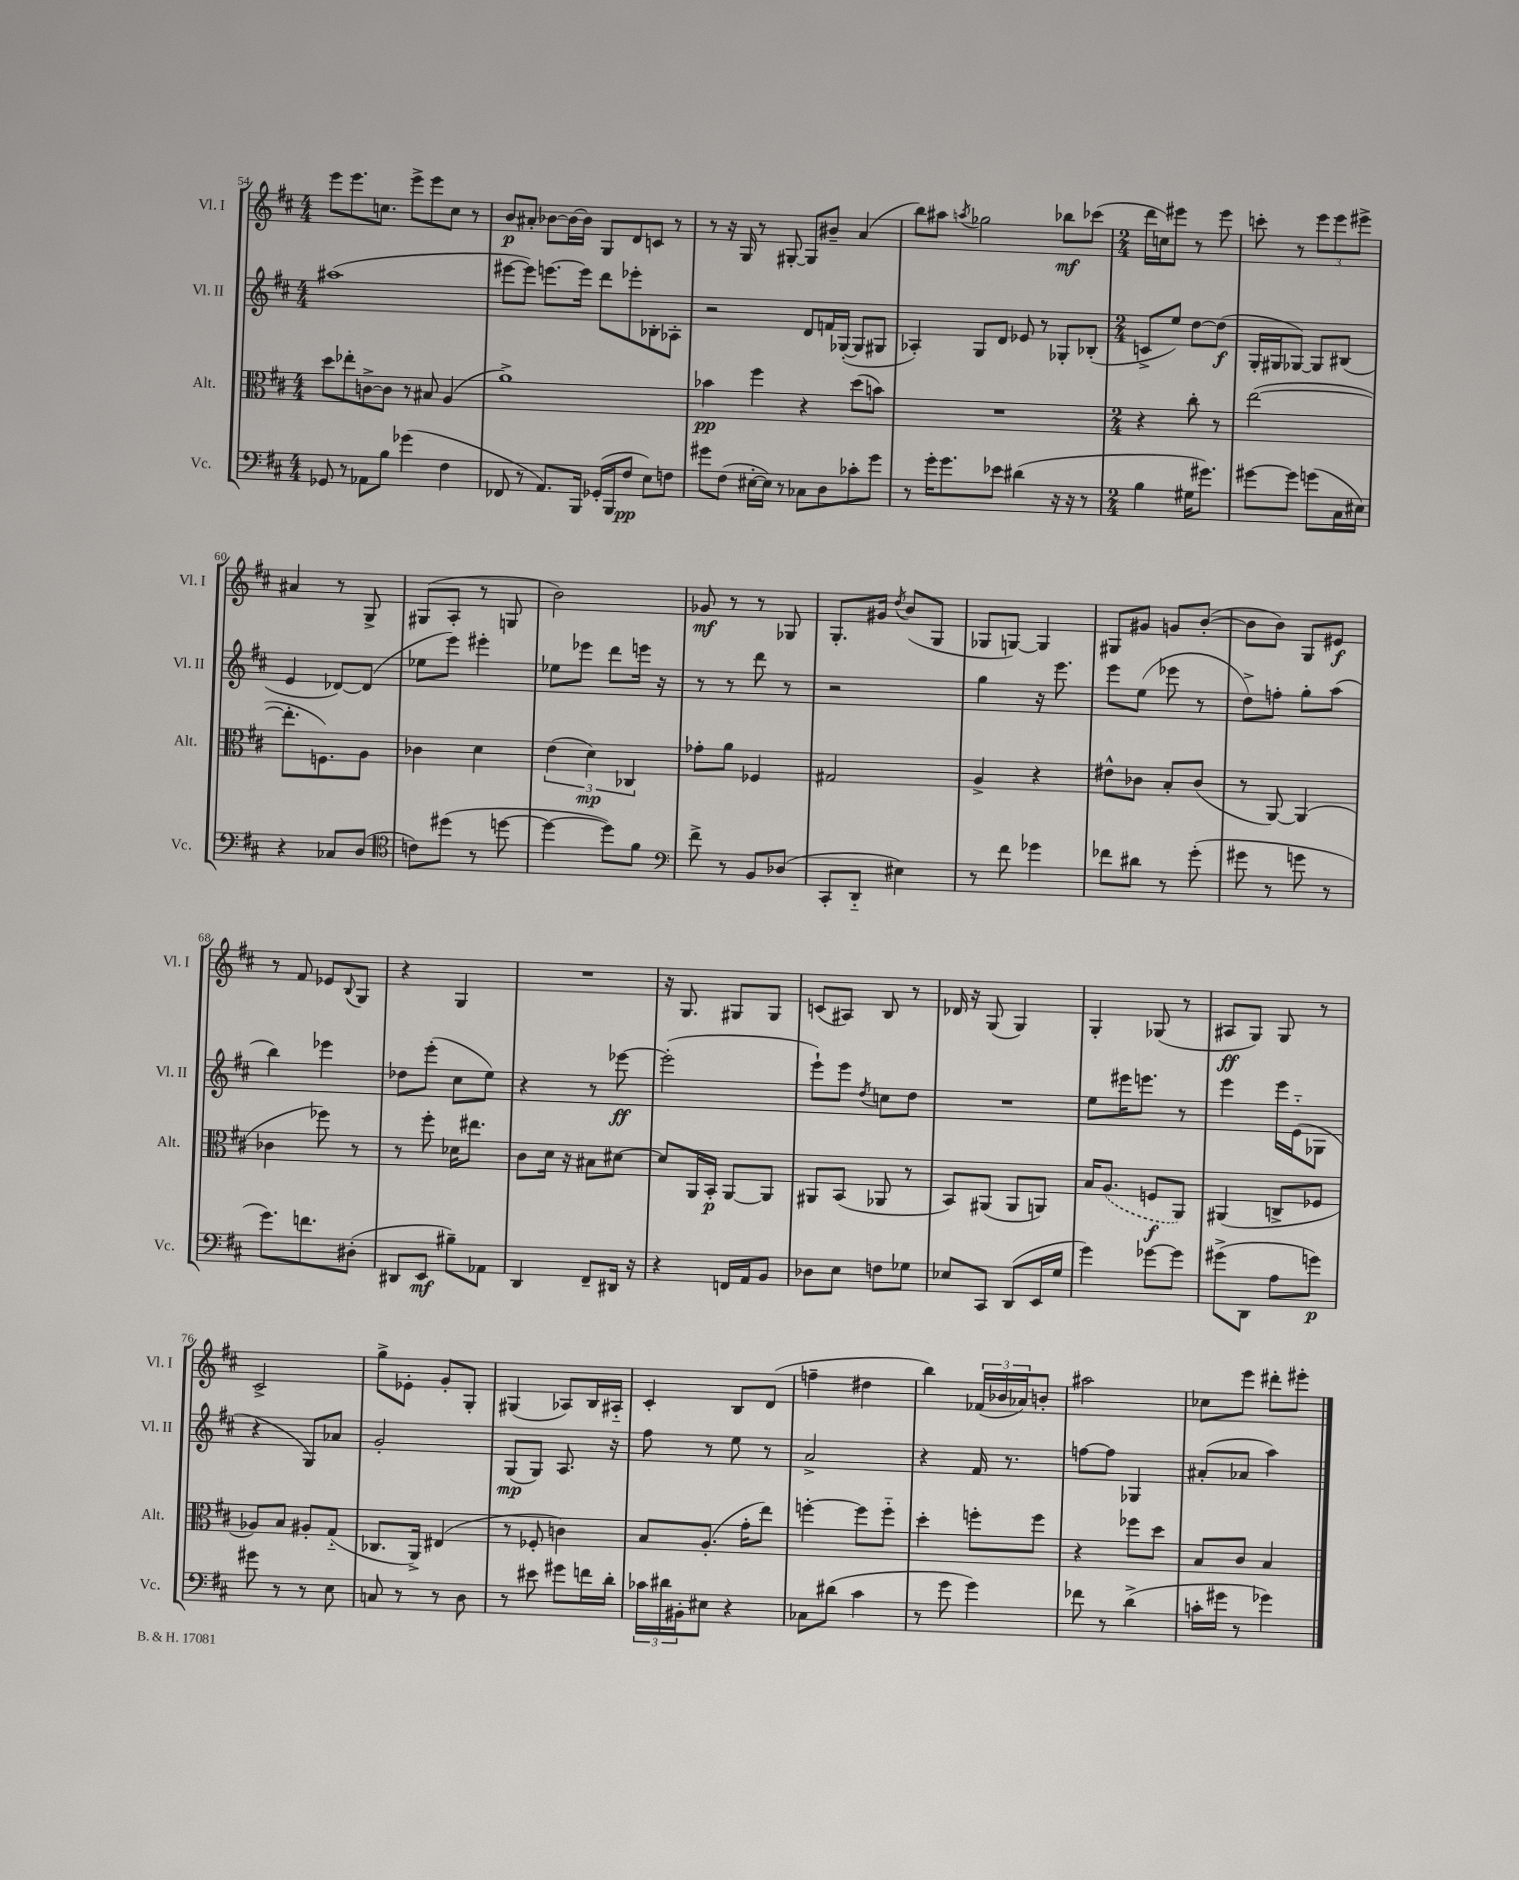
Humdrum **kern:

**kern	**kern	**kern	**kern
*staff4	*staff3	*staff2	*staff1
*clefF4	*clefC3	*clefG2	*clefG2
*k[f#c#]	*k[f#c#]	*k[f#c#]	*k[f#c#]
*M4/4	*M4/4	*M4/4	*M4/4
8GG-	8dd	(1aa#	8eee
8r	8ee-'	.	8.eee
8AA-	[8c^	.	.
.	.	.	8.cc
8B	8c]	.	.
(4g-	8r	.	8eee^
.	8B#	.	8eee
4F#	(4A	.	8cc
.	.	.	8r
=	=	=	=
8FF-	1a^)	[8eee#	8b
8r	.	8eee#])	8a#'
8.AA)	.	[8.eee	[8b-
.	.	.	16b-_
16BBB	.	16eee]	16b-]
(16GG-'	.	8ddd	8G
16BBB	.	.	.
8F#	.	8eee-'	8d
8E)	.	8B-'	8c
8F	.	8A-'	8r
=	=	=	=
8g#	4b-	2r	8r
(8F#	.	.	16r
.	.	.	16G
[16E#'	4ff#	.	8r
16E#])	.	.	.
8r	.	.	[8G#'
8C-	4r	8d	8G#]
8D	.	16f	8b#~
.	.	([16G-'	.
8c-'	(8dd	8G-]	(4a
8g#	8b)	8G#	.
=	=	=	=
8r	1r	4A-')	8bb)
16g'	.	.	8aa#
8.g	.	.	.
.	.	.	8qaa
.	.	8G	2gg-
8e-	.	8d	.
(4d#	.	8e-	.
.	.	8r	.
16r	.	8G-'	8bb-
16r	.	.	.
8r	.	(8B-'	(8ccc-
=	=	=	=
*M2/4	*M2/4	*M2/4	*M2/4
4B	4r	8c^	16ddd
.	.	.	16cc)
.	.	8ee)	8eee#
16G#	8cc#'	[8dd	8r
8.g#)	.	.	.
.	8r	(8dd]	8eee#
=	=	=	=
[8g#	([2ee	16G'	8ccc'
.	.	16G#	.
8g#]	.	[8G-)	8r
(8g	.	8G-]	12eee
.	.	.	12eee
16C#	.	(8B#	.
.	.	.	12eee#^
16E#)	.	.	.
=	=	=	=
4r	8.ee']	4e	4a#
.	8.F)	.	.
8C-	.	[8d-)	8r
(8D	8A	(8d-]	8G^
=	=	=	=
*clefC4	*	*	*
8c)	4c-	8ee-	(8G#
(8dd#	.	8eee)	8A'
8r	4d	4eee#'	8r
[8dd	.	.	8G
=	=	=	=
4dd_	(6e	8ee-	2b)
.	.	8eee-	.
.	6d)	.	.
8dd])	.	8ddd	.
.	6C-	.	.
8f#	.	16eee	.
.	.	16r	.
=	=	=	=
*clefF4	*	*	*
8f#^	8g-'	8r	8g-
8r	8a	8r	8r
8BB	4F-	8ddd	8r
(8D-	.	8r	8G-
=	=	=	=
8CC#'	2G#	2r	8.G'
8DD'~	.	.	.
.	.	.	16g#
.	.	.	8qdd
4E#)	.	.	(8b
.	.	.	8G
=	=	=	=
8r	4A^	4gg	8G-
8f#	.	.	[8G)
4g-	4r	16r	4G]
.	.	8.eee	.
=	=	=	=
8f-	8e#^^	8eee	8G#
8d#	8c-	(8ee	8g#
8r	8B'	8eee-	8g
(8g'	(8c-	8r	([8b'
=	=	=	=
8g#	8r	8dd^)	8b]
8r	[8AA)	8ff'	8b)
8g	(4AA]	8gg'	8G
8r	.	(8aa	8e#
=	=	=	=
8.g)	4c-	4bb)	8r
.	.	.	8f#
8.f	.	.	.
.	8ff-)	4eee-	8e-
.	.	.	8qqB
(8D#'	8r	.	8G
=	=	=	=
8DD#	8r	8dd-	4r
8EE	8ff#'	(8eee'	.
8B#~)	16d-	8cc#	4G
.	8.ee#	.	.
8AA-	.	8ee)	.
=	=	=	=
4DD	8c#	4r	2r
.	16d	.	.
.	16r	.	.
8FF#~	8B#	8r	.
16DD#	[8d#	[8eee-	.
16r	.	.	.
=	=	=	=
4r	8d#]	(2eee-']	16r
.	.	.	8.G
.	16AA	.	.
.	16BB'	.	.
16FF	[8AA	.	8G#
16AA	.	.	.
8BB	8AA]	.	8G#
=	=	=	=
8D-	8AA#	8eee`)	(8c
8E	(8BB	8eee	8A#)
.	.	8qdd	.
8F	8AA-	8cc	8B
8G-	8r	8dd	8r
=	=	=	=
8E-	8BB)	2r	16d-
.	.	.	16r
8CC#	(8AA#	.	(8G
(8DD	8AA#	.	4G)
16EE	8AA)	.	.
16G	.	.	.
=	=	=	=
4g)	16B	8ee	4G'
.	(8.A	.	.
.	.	16eee#	.
.	.	8.eee	.
[8g-	8F	.	(8G-
8g-]	8AA)	8r	8r
=	=	=	=
(8g#^	(4AA#	4eee	8A#
8DD	.	.	8G)
8A	8C^	16eee	8G
.	.	(16e'~	.
8g)	8F-	8G-	8r
=	=	=	=
8g#	8A-)	4r	2c#^
8r	8B	.	.
8r	8A#'	8G)	.
8E	(8G'~	8a-	.
=	=	=	=
8C	8.C-	2g'	8gg^
8r	.	.	8e-'
.	16AA^)	.	.
8r	(4E#	.	8g'
8D	.	.	8G'
=	=	=	=
8r	8r	(8G	(4G#
8e#	8F-'	8G)	.
8g#	4c)	8.A	8A-)
16f	.	.	16B
16d'	.	16r	16A#'~
=	=	=	=
24c-	8B	8ff#	4c#'
24d#	.	.	.
24BB#'	.	.	.
8E#	(8.A'	8r	.
4r	.	8ee	8B
.	16g'	.	.
.	8ee)	8r	(8d
=	=	=	=
8C-	[4ff'	2a^	4ff~
(8d#	.	.	.
4c#	8ff]	.	4dd#
.	8ff'~	.	.
=	=	=	=
8r	4dd'	4r	4bb)
8g	.	.	.
4g)	8ff'	16f#	(24f-
.	.	.	24b-
.	.	8.r	.
.	.	.	24a-)
.	8ff	.	8b'
=	=	=	=
8f-	4r	[8ff	2aa#
8r	.	8ff]	.
(4d^	8ff-	4G-	.
.	8dd	.	.
=	=	=	=
16c'	8B	(8a#'	8cc-
16g#	.	.	.
8r	8c#	8a-	8eee
4g-)	4B	4aa)	8ddd#'
.	.	.	8eee#'
==	==	==	==
*-	*-	*-	*-
